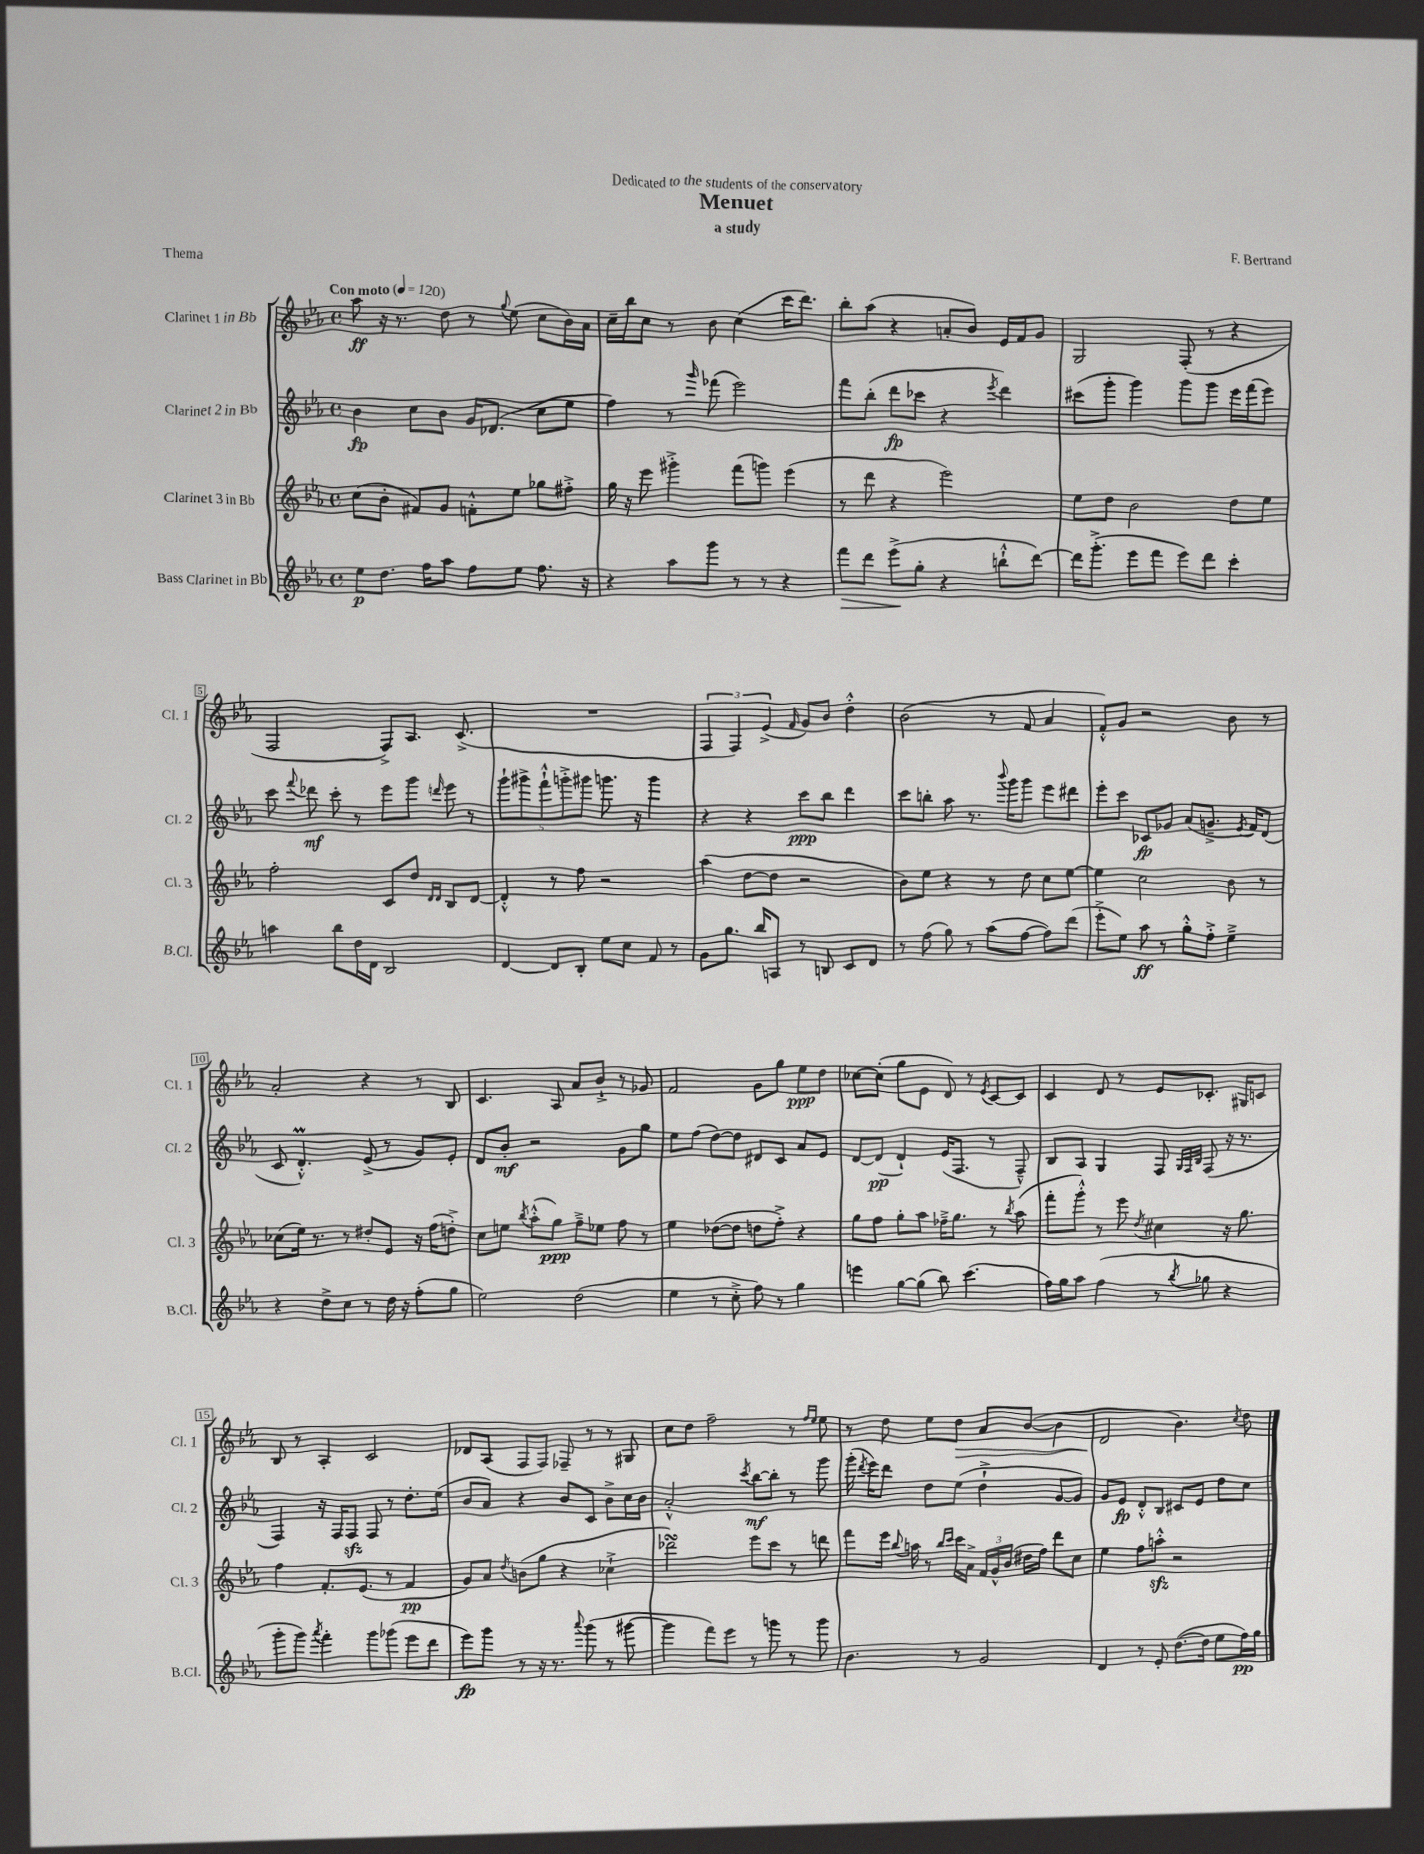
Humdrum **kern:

**kern	**kern	**kern	**kern
*staff4	*staff3	*staff2	*staff1
*clefG2	*clefG2	*clefG2	*clefG2
*k[b-e-a-]	*k[b-e-a-]	*k[b-e-a-]	*k[b-e-a-]
*M4/4	*M4/4	*M4/4	*M4/4
*met(c)	*met(c)	*met(c)	*met(c)
*MM120	*MM120	*MM120	*MM120
8ee-	(8cc	4b-	8aa-
8.dd	8b-'	.	16r
.	.	.	8.r
.	8f#)	8cc	.
16ff	.	.	.
8aa-	8g	8b-	8dd
8ff	8f'^^	16g	8r
.	.	(8.d-	.
.	.	.	8qqgg
8ee-	8ee-	.	(8ee-
8.ff	8gg-	8cc	8cc
.	8ff#'^	8ee-	16b-)
16r	.	.	16a-
=	=	=	=
4r	16gg	4ff)	16cc~
.	16r	.	16bb-
.	8eee-	.	8cc
8aa-	4ggg#'^	8r	8r
.	.	16qqggg	.
8ggg	.	(8fff-	8b-
8r	(8fff	2eee-)	(4cc
8r	8ggg)	.	.
4r	(4eee-	.	16ccc
.	.	.	8.ddd)
=	=	=	=
8fff	8r	8fff	8bb-'
8ddd	8ddd	(8bb-'	(8aa-
(8eee-^	4r	8ddd	4r
8gg'	.	8ccc-	.
4r	2eee-)	4r	8a'
.	.	.	8b-)
.	.	8qeee-	.
8bb`^^	.	4ddd)	16e-
.	.	.	16f
[8ddd)	.	.	8g
=	=	=	=
16ddd]	8ee-	(8ccc#	2G
(8.ggg'^	.	.	.
.	8dd	8ggg'	.
8eee-	2b-	4ggg)	.
8fff	.	.	.
8eee-)	.	8ggg	(8F'
8ddd	.	8ggg	8r
4ccc'	8dd	16eee-	4r
.	.	(16fff	.
.	8ee-	8eee-)	.
=	=	=	=
4aa	2ff'	8ccc	2F
.	.	8qqfff	.
.	.	8ddd-	.
8bb-	.	8ccc'	.
16dd	.	8r	.
16d	.	.	.
2B-	8c	8eee-	8F^)
.	8dd	8ggg	8.A-
.	16qqd	.	.
.	16qqd	16qqddd	.
.	8B-	8eee-	.
.	.	.	(8.c^
.	[8d	8r	.
=	=	=	=
[4d	4d'^^]	10ggg`	1r
.	.	10ggg#^	.
.	.	10fff`^^	.
8d]	8r	.	.
.	.	10ggg'^	.
8B-'	8ff	.	.
.	.	10ggg#	.
8ee-	2r	8.ggg	.
8cc	.	.	.
.	.	16r	.
8f	.	4ggg	.
8r	.	.	.
=	=	=	=
8g	(4aa-	4r	6F
8.gg	.	.	.
.	.	.	6F)
.	[8dd	4r	.
16bb-	.	.	.
.	.	.	(6e-^
8A	8dd]	.	.
.	.	.	16qqf
8r	2r	8ccc	8g)
8B	.	8bb-	8b-
8c	.	4ddd	4dd'^^
8d	.	.	.
=	=	=	=
8r	8b-)	8ccc	(2b-
(8ff	8ee-	8bb'	.
8gg)	4r	8aa-	.
8r	.	8.r	.
(8aa-	8r	.	8r
.	.	8qqbbb-	.
.	.	16ggg	.
[8ff	8dd	8ggg	8f
8ff])	8cc	8eee-	4a-
(8ddd	[8ee-	8ddd#	.
=	=	=	=
8eee-'^	4ee-]	8eee-'	8f'^^)
8ee-)	.	8ccc	8g
8aa-	2cc	8c-	2r
8r	.	8g-	.
8gg'^^	.	(8a-	.
8ff'^	.	8.g~^	.
4ee-~^	8b-	.	8b-
.	.	8qe-	.
.	.	16f)	.
.	8r	(8d	8r
=	=	=	=
4r	(8cc-	8c	2a-'
.	16ee-)	4.d'^^)	.
.	8.r	.	.
8dd^	.	.	.
8cc	8r	.	.
8r	8dd#'	(8e-^	4r
16dd	8e-	8r	.
16r	.	.	.
(8ff'	16r	8g)	8r
.	(16ff	.	.
8gg	8dd'^)	8e-'	8B-
=	=	=	=
2ee-)	8cc	8d	4.c
.	8ee	8b-'	.
.	8qbb-	.	.
.	(8aa-'^^	2r	.
.	8gg)	.	8A-
(2dd	8ff~^	.	8a-
.	8ee-	.	8b-`^
.	8ff	8g	8r
.	8r	8gg	8g-
=	=	=	=
4ee-	4ee-	8ee-	2f
.	.	(8ff	.
8r	([8dd-	[8dd)	.
8cc'^	8dd-]	8dd]	.
8ff)	8dd	8d#	8g
8r	8ff'^)	8c	8gg
4gg	4r	8a-	8ee-
.	.	8e-	8dd
=	=	=	=
4eee	8gg	[8d	[8cc-
.	8ff	(8d]	(8cc-']
[8gg	8gg'	4d`)	8gg
(8gg]	8aa-	.	8e-
8bb-)	16ff-~^	(16e-	8d)
.	8.gg	8.F	.
(4.ccc	.	.	8r
.	.	.	8qe-
.	8r	8r	[8c
.	8qbb-	.	.
.	(8aa-	8F~^^)	8c]
=	=	=	=
16ff)	8fff'	8B-	4c
16gg	.	.	.
8aa-	8ggg'^^)	8A-	.
(4ff	8r	4G	8d
.	8eee-	.	8r
.	8qdd	.	.
8r	4cc#	8F	8e-
.	.	32qqG	.
.	.	32qqF	.
8qbb-	.	32qqB-	.
8gg-	.	(8F	8.c-'
4r	16r	16r	.
.	8.gg	8.r	16G#
.	.	.	8c
=	=	=	=
8ggg'	4ff	4F)	8B-
8ggg)	.	.	8r
8qaaa-	.	.	.
4fff'	8.f'	16r	4A-'
.	.	16F	.
.	.	8F	.
.	(8.e-	.	.
8ggg	.	8F	2c
(8ggg-	8r	8r	.
8eee-	4f	8.dd'	.
8ddd	.	.	.
.	.	(16ee-	.
=	=	=	=
8eee-)	8g)	8b-	8d-
8ggg	8a-	8a-)	(8A-
.	8qdd	.	.
8r	(8b	4r	8F
16r	8gg	.	8F)
8.r	.	.	.
.	4r	8b-	8F-~
8qqaaa-	.	.	.
(8ggg	.	8c	8r
8r	4cc-`^	8b-^	8r
[8ggg#	.	16cc	8G#
.	.	16b-	.
=	=	=	=
4ggg#]	2ddd-)	2a-'^^	8cc
.	.	.	8dd
8fff)	.	.	2ff~
8eee-	.	.	.
.	.	8qccc	.
8r	8eee-	[8bb-	.
8ggg	8ccc	8bb-']	.
8r	8r	8r	8r
.	.	.	16qqff
.	.	.	16qqee-
8ggg	8ddd	8ggg	8ee-
=	=	=	=
4.b-	8fff	(16ggg'	8r
.	.	8qddd	.
.	.	16eee-)	.
.	16eee-	8ddd	8dd
.	8qqbb-	.	.
.	16aa	.	.
.	8r	8dd	8ee-
.	16qqbb-	.	.
.	16qqccc	.	.
8r	16ccc	(8ee-	8dd
.	16a-^	.	.
2g	24f	4dd`^	8a-
.	24g^^	.	.
.	(24b-	.	.
.	16dd#	.	([8b-
.	16ff)	.	.
.	8ddd	[8g	4b-]
.	8cc	8g])	.
=	=	=	=
4d	4ee-	8g	2d
.	.	8e-	.
8r	8ff	8d'^^	.
8e-'	8aa'^^	8B-	.
([8.dd	2r	8c#	4.b-)
.	.	8e-	.
16dd]	.	.	.
8ee-	.	8dd	.
.	.	.	8qcc
16ff)	.	8cc	8dd
16gg	.	.	.
==	==	==	==
*-	*-	*-	*-
